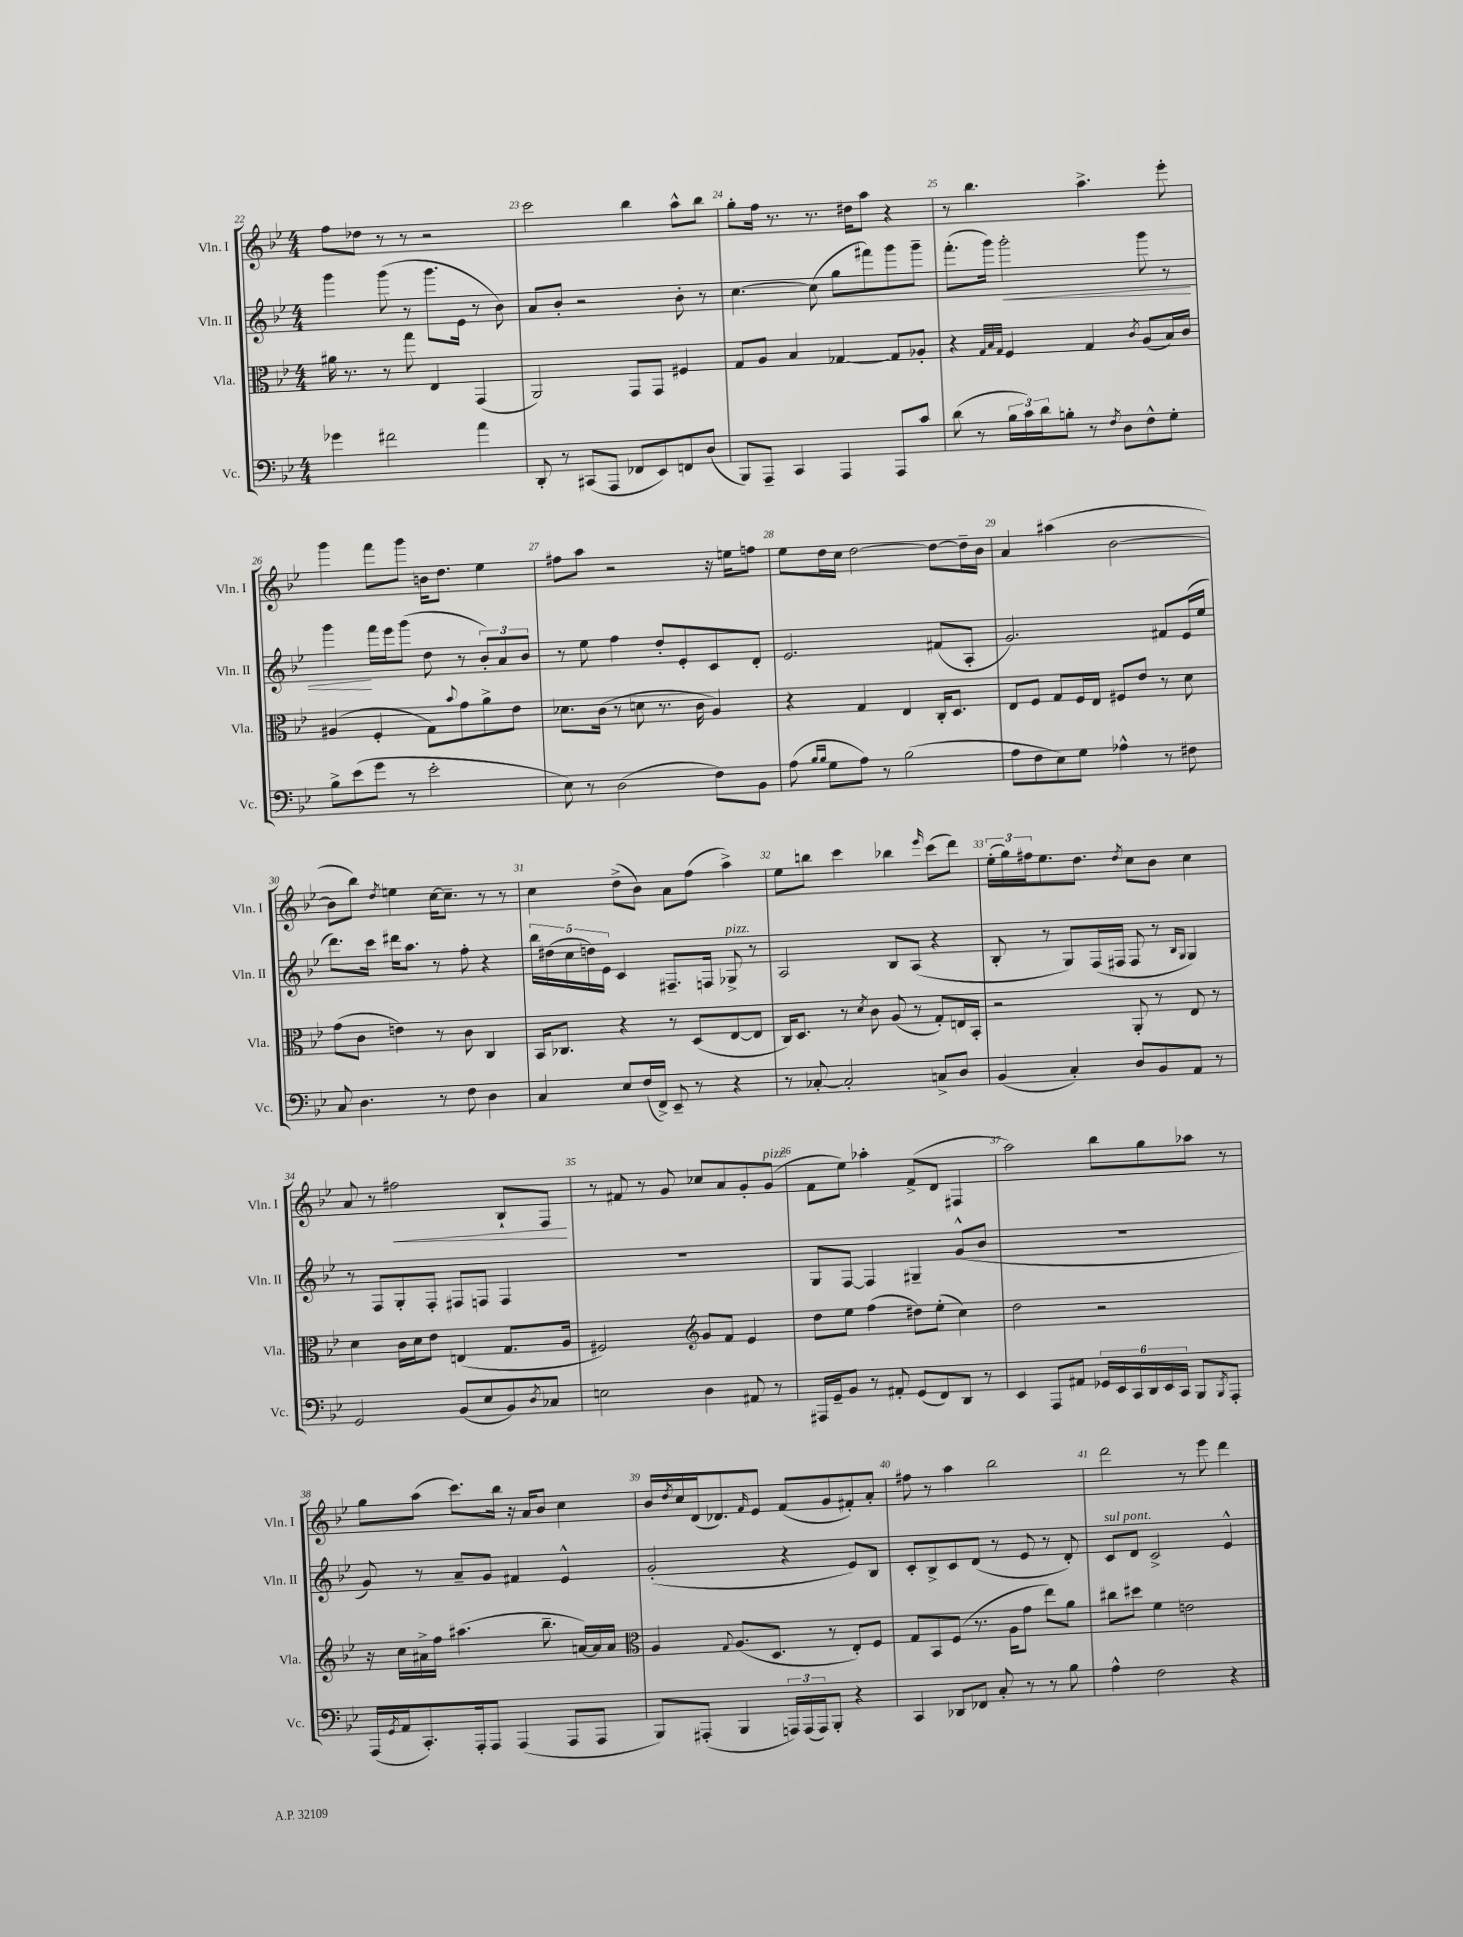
<<
\new StaffGroup <<
\new Staff = "s0" \with { instrumentName = "Vln. I" shortInstrumentName = "Vln. I" } {
    \clef treble \key bes \major \numericTimeSignature \time 4/4
    f''8 des''8 r8 r8 r2 |
    c'''2 bes''4 a''8-^ bes''8 |
    g''8-. f''16 r8. r8. dis''16 a''8 r4 |
    r8 bes''4. a''4.-> ees'''8-. |
    g'''4 f'''8 g'''8 b'16 d''8. ees''4 |
    fis''8 a''8 r2 r16 e''16 f''8 |
    ees''8 d''16 c''16 d''2~ d''8~ d''16-- bes'16 |
    a'4 ais''4( bes'2~ |
    bes'8 bes''8) \acciaccatura { d''8 } e''4 c''16~ c''8.-- r8 r8 |
    c''4 d''8->( bes'8) a'8 f''8( a''4->) |
    ees''8 b''8 c'''4 bes''4 \grace { ees'''16 } c'''8( d'''8) |
    \tuplet 3/2 { ees''16-.( g''16) fis''16 } ees''8. d''8. \acciaccatura { d''8 } c''8 bes'8 c''4 |
    a'8 r8 fis''2\< bes8-! f8\! |
    r8 fis'8 r8 g'8 ces''8 a'8 g'8-. g'8^\markup { \italic "pizz." }( |
    f'8 ees''8) aes''4-. f'8->( d'8 fis4 |
    a''2) bes''8 g''8 aes''8 r8 |
    g''8 a''8( c'''8.) bes''16 r16 a'16 bes'8 c''4 |
    bes'16 \acciaccatura { d''8 } c''16 d'16( des'8.) \grace { f'16 } ees'8 f'8( g'8 fis'8-.) a'8-. |
    fis''8 r8 a''4 bes''2 |
    d'''2 r8 ees'''8 d'''4 \bar "|." |
}
\new Staff = "s1" \with { instrumentName = "Vln. II" shortInstrumentName = "Vln. II" } {
    \clef treble \key bes \major \numericTimeSignature \time 4/4
    g'''4 g'''8( r8 g'''8. ees'16 r8 bes'8) |
    a'8 bes'8-. r2 bes'8-. r8 |
    c''4.~ c''8( g''8 fis'''8) g'''8 g'''8-- |
    f'''8.-.( g'''16) g'''2-.\< g'''8 r8 |
    g'''4\! f'''16 ees'''16 g'''8( d''8 r8 \tuplet 3/2 { bes'8-.) a'8 bes'8 } |
    r8 ees''8 f''4 d''8-. ees'8-. c'8 d'8-. |
    ees'2. fis'8( a8-. |
    g'2.) fis'8 ees'16( ees''16 |
    d'''8.) c'''16 dis'''16 a''8. r8 f''8-. r4 |
    \tuplet 5/4 { bes''16 dis''16( c''16 d''16) ees'16 } c'4 fis8.-- f16 ges8->^\markup { \italic "pizz." } r8 |
    a2 bes8 a8( r4 |
    bes8-. r8 g8) f16( fis16 fis8 r8 \grace { bes16 g16 } g4) |
    r8 f8 g8-. f8-. fis8 f8 f4 |
    R1 |
    g8 f8~ f4 gis4-- g'8-^( bes'8 |
    R1 |
    g'8) r8 a'8-- g'8 fis'4 ees'4-^ |
    g'2-.( r4 ees'8) bes8 |
    c'8-. bes8-> c'8 d'8( r8 ees'8 r8 d'8-.) |
    c'8^\markup { \italic "sul pont." } d'8 c'2-> ees'4-^ \bar "|." |
}
\new Staff = "s2" \with { instrumentName = "Vla." shortInstrumentName = "Vla." } {
    \clef alto \key bes \major \numericTimeSignature \time 4/4
    ais'16 r8. r8 g''8 ees4 g,4( |
    a,2) g,8 g,8 fis4 |
    g8 a8 bes4 ges4~ ges8 aes8-. |
    r4 \grace { g32 bes32 g32 } f4 g4 \acciaccatura { c'8 } a8( bes16) c'16 |
    ais4( f4-. g8) \appoggiatura { bes'8 } g'8 a'8-> ees'8 |
    des'8. c'16( r8 d'8 r8. c'16 a4) |
    r4 g4 ees4 c16-. d8. |
    ees8 f8 g8 f16 ees16 fis8 ees'8 r8 d'8 |
    g'8( c'8 e'4) r8 c'8 c4 |
    bes,16 ces8. r4 r8 d8( ees8~ ees8 |
    c16) d8. r8 \acciaccatura { d'8 } c'8 a8( r8 g8-.) e16 bes,16-. |
    r2 a,8-. r8 ees8 r8 |
    d'4 c'16 d'16 ees'8 e4( g8. a16 |
    fis2) \clef treble g'8 f'8 ees'4 |
    d''8 ees''8 f''4( dis''8) ees''8-.( c''4) |
    d''2 r2 |
    r16 c''16 ais'16-> f''16 ais''4.( bes''8.-- a'16~) a'16 a'16 |
    \clef alto a4 \appoggiatura { g8 } a8.( d8. r8 ees8-.) f8 |
    g8 bes,8 f8( r8. a16 g'8 ees''8) a'8 |
    cis''8 dis''8 f'4 e'2 \bar "|." |
}
\new Staff = "s3" \with { instrumentName = "Vc." shortInstrumentName = "Vc." } {
    \clef bass \key bes \major \numericTimeSignature \time 4/4
    ges'4 fis'2 a'4 |
    d,8-. r8 cis,8( a,,8 fes,8 ees,8) f,8 d8( |
    bes,,8) a,,8-- c,4 a,,4 a,,8 c'8 |
    d'8( r8 \tuplet 3/2 { bes16 c'16) d'16 } b8-. r8 \acciaccatura { f8 } d8 f8-^ g8-. |
    bes8-> ees'8( g'8 r8 ees'2-. |
    ees8) r8 d2( f8) bes,8 |
    a8( \grace { bes16 bes16 } g8 a8) r8 bes2( |
    a8 f8 ees8) g8 aes4-^ r8 fis8 |
    c8 d4. r8 f8 d4 |
    c4 ees8 f16( f,16->) ees,8-- r8 r4 |
    r8 ces8~-. ces2-. c8-> d8 |
    bes,4( c4-.) d8 bes,8 a,8 r8 |
    g,2 bes,8( ees8 bes,8) \acciaccatura { d8 } ces8 |
    e2 d4 ais,8 r8 |
    ais,,16 g,16-- bes,8 r8 ais,8-. g,8( f,8) d,8 r8 |
    ees,4 a,,8 ais,8 \tuplet 6/4 { ges,16 ees,16 c,16 d,16 ees,16 c,16 } bes,,8 \acciaccatura { bes,,8 } a,,8-. |
    a,,16( \acciaccatura { g,8 } a,16 c,8.-.) a,,16-. a,,8 a,,4( a,,8 a,,8 |
    bes,,8) ais,,8-.( bes,,4 \tuplet 3/2 { a,,16) a,,16( a,,16) } bes,,8-. r4 |
    c,4 des,8 fes,8 c8-. r8 r8 bes8 |
    a4-^ f2 r4 \bar "|." |
}
>>
>>
\layout { \context { \Score currentBarNumber = #22 \override BarNumber.break-visibility = ##(#f #t #t) barNumberVisibility = #all-bar-numbers-visible } }
